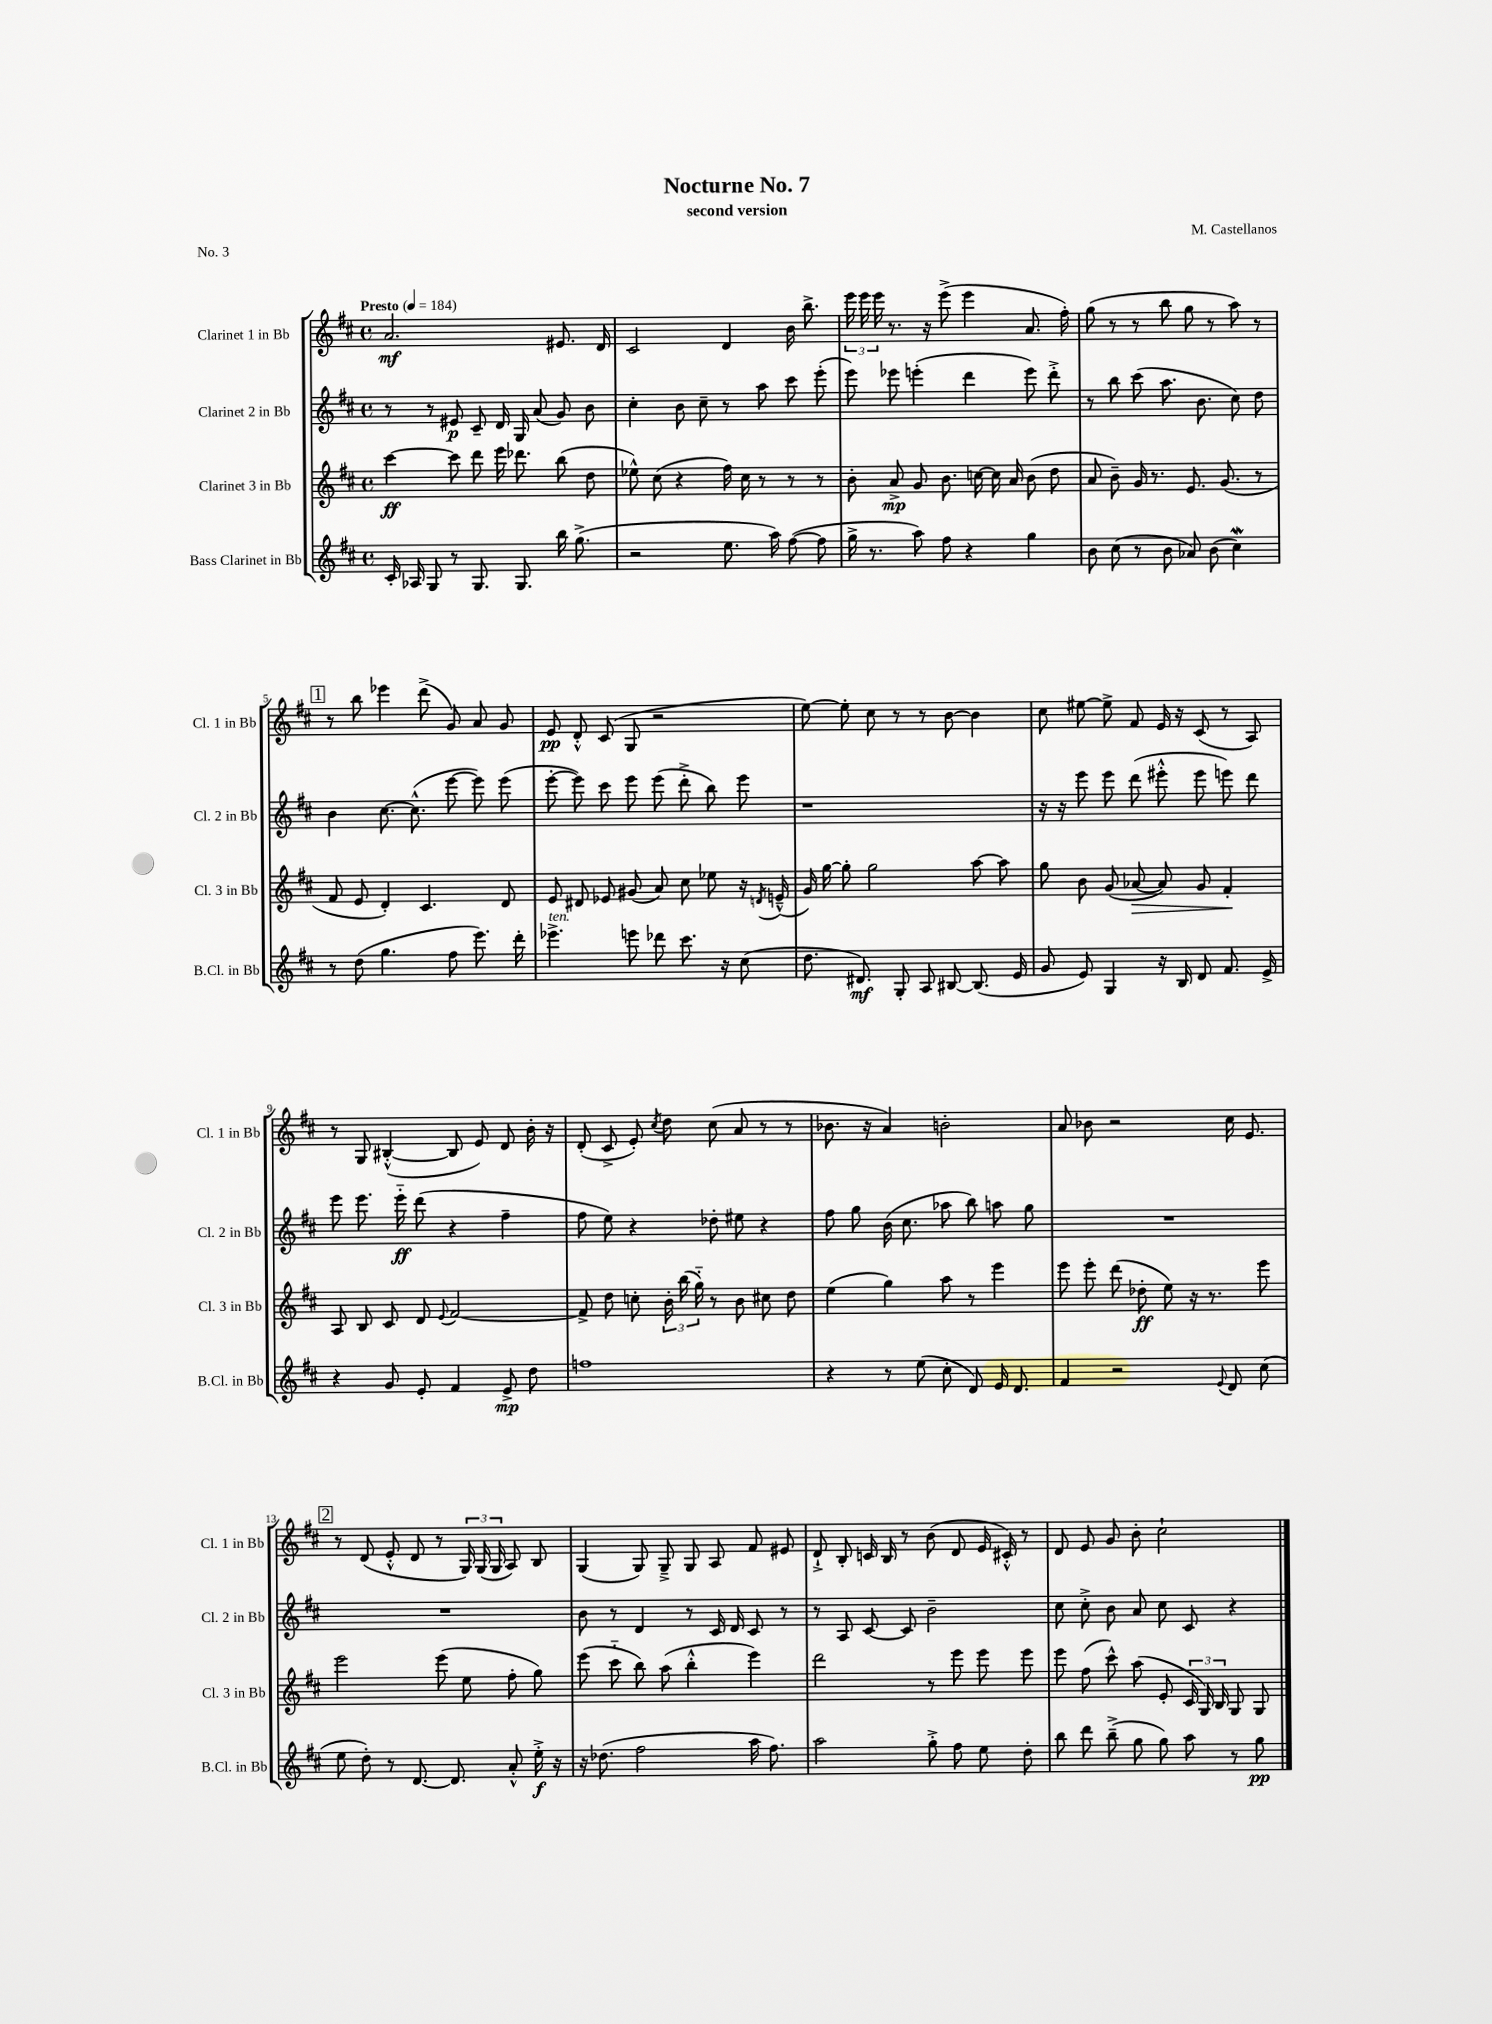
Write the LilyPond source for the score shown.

\header { title = "Nocturne No. 7" composer = "M. Castellanos" subtitle = "second version" piece = "No. 3" }
<<
\new StaffGroup <<
\new Staff = "s0" \with { instrumentName = "Clarinet 1 in Bb" shortInstrumentName = "Cl. 1 in Bb" } {
    \clef treble \key d \major \defaultTimeSignature \time 4/4 \tempo "Presto" 4 = 184
    \autoBeamOff a'2.\mf eis'8. d'16 |
    cis'2 d'4 b'16 b''8.-> |
    \tuplet 3/2 { e'''16 e'''16 e'''16 } r8. r16 e'''8->( e'''4 a'8. fis''16-.) |
    g''8( r8 r8 b''8 g''8 r8 a''8) r8 |
    \mark \markup { \box "1" } r8 b''8 ees'''4 d'''8->( g'8) a'8 g'8 |
    e'8\pp d'8-.-^ cis'8( g8 r2 |
    e''8~) e''8-. cis''8 r8 r8 b'8~ b'4 |
    cis''8 eis''8~ eis''8-> fis'8 e'16 r16 cis'8( r8 a8) |
    r8 g8 bis4~-.-^( bis8 e'8) d'8 b'16-. r16 |
    d'8-.( cis'8-> e'8-.) \acciaccatura { cis''8 } d''8 cis''8( a'8 r8 r8 |
    bes'8. r16 a'4) b'2-. |
    a'8 bes'8 r2 cis''16 e'8. |
    \mark \markup { \box "2" } r8 d'8( e'8-.-^ d'8 r8 \tuplet 3/2 { g16) g16( g16 } a8) b8 |
    g4( g8) g8---> g8 a8 fis'8 eis'8 |
    d'8-!-> b8-. c'16 b16 r8 b'8( d'8 e'16 cis'16-.-^) r8 |
    d'8 e'8 g'8 b'8-. cis''2-! \bar "|." |
}
\new Staff = "s1" \with { instrumentName = "Clarinet 2 in Bb" shortInstrumentName = "Cl. 2 in Bb" } {
    \clef treble \key d \major \defaultTimeSignature \time 4/4
    \autoBeamOff r8 r8 eis'8\p cis'8-- d'16 g16 a'8( g'8) b'8 |
    cis''4-. b'8 cis''8-- r8 a''8 cis'''8 e'''8-.( |
    e'''8) ees'''8 e'''4-.( d'''4 e'''8) d'''8-.-> |
    r8 b''8 cis'''8( a''8. b'8. cis''8) d''8 |
    \mark \markup { \box "1" } b'4 cis''8.~ cis''8.-^( e'''8~ e'''8) e'''8( |
    e'''8~-. e'''8) cis'''8 e'''8 e'''8( d'''8-.-> b''8) e'''8 |
    r1 |
    r16 r16 e'''8 e'''8 d'''8( eis'''8-.-^ eis'''8 e'''8) d'''8 |
    e'''8 e'''8. e'''16-_\ff d'''8( r4 fis''4-- |
    fis''8 e''8) r4 des''8-. eis''8 r4 |
    fis''8 g''8 b'16( cis''8. aes''8 b''8) a''8 g''8 |
    R1 |
    \mark \markup { \box "2" } R1 |
    b'8 r8 d'4 r8 cis'16 d'16 cis'8 r8 |
    r8 a8 cis'8~ cis'8 b'2-- |
    cis''8 cis''8-.-> b'8 a'8 cis''8 cis'8 r4 \bar "|." |
}
\new Staff = "s2" \with { instrumentName = "Clarinet 3 in Bb" shortInstrumentName = "Cl. 3 in Bb" } {
    \clef treble \key d \major \defaultTimeSignature \time 4/4
    \autoBeamOff cis'''4~\ff cis'''8 d'''8 e'''16 des'''8. b''8( d''8 |
    ees''8-^) cis''8( r4 fis''16) cis''16 r8 r8 r8 |
    b'8-. a'8->\mp g'8 b'8. c''16~ c''16 a'16 b'8( d''8 |
    a'8 b'8--) g'16 r8. e'8. g'8.( r8 |
    \mark \markup { \box "1" } fis'8 e'8 d'4-.) cis'4. d'8 |
    e'8 dis'8 ees'8 gis'8( a'8) cis''8 ees''8 r16 \acciaccatura { d'8 } e'16---^( |
    g'16) g''16~ g''8-. g''2 a''8~ a''8 |
    g''8 b'8 g'8( aes'8~\> aes'8) g'8 fis'4-.\! |
    a8 b8 cis'8 d'8 \appoggiatura { e'8 } fis'2~ |
    fis'8-> d''8 c''8-. \tuplet 3/2 { b'16-. b''16( g''16-_) } r8 b'8 cis''8 d''8 |
    e''4( g''4) a''8 r8 e'''4 |
    e'''8 e'''8-. d'''8( des''8-.\ff e''8) r16 r8. e'''8 |
    \mark \markup { \box "2" } e'''2 e'''8( e''8 fis''8-. g''8) |
    e'''8( cis'''8-_ b''8) a''8( b''4-.-^ e'''4) |
    d'''2 r8 e'''8 e'''8 e'''8 |
    e'''8 fis''8( cis'''8-^) a''8( e'8-. \tuplet 3/2 { cis'16 g16) b16 } g8 g8 \bar "|." |
}
\new Staff = "s3" \with { instrumentName = "Bass Clarinet in Bb" shortInstrumentName = "B.Cl. in Bb" } {
    \clef treble \key d \major \defaultTimeSignature \time 4/4
    \autoBeamOff cis'16-. aes16 g8 r8 g8. g8. b''16 g''8.->( |
    r2 e''8. a''16) fis''8~( fis''8 |
    g''16-> r8. a''8) fis''8 r4 g''4 |
    b'8 cis''8( r8 b'8 aes'8) b'8( cis''4\mordent) |
    \mark \markup { \box "1" } r8 d''8( g''4. fis''8 e'''8.) d'''16-. |
    ees'''4.->^\markup { \italic "ten." } e'''8 des'''8 cis'''8. r16 cis''8( |
    d''8. dis'8.\mf) g8-. a8 bis8~ bis8.( e'16 |
    g'8 e'8) g4 r16 b16 d'8 fis'8. e'16-> |
    r4 g'8 e'8-. fis'4 e'8->\mp d''8 |
    f''1 |
    r4 r8 e''8( cis''8-. d'8) e'16 d'8. |
    fis'4 r2 \appoggiatura { e'8 } d'8 cis''8( |
    \mark \markup { \box "2" } e''8 d''8-.) r8 d'8.~ d'8. a'8-.-^ e''16-.->\f r16 |
    r16 des''8.( fis''2 a''16 fis''8.) |
    a''2 g''8-.-> fis''8 e''8 d''8-. |
    b''8 d'''8 b''8--->( g''8 g''8) a''8 r8 g''8\pp \bar "|." |
}
>>
>>
